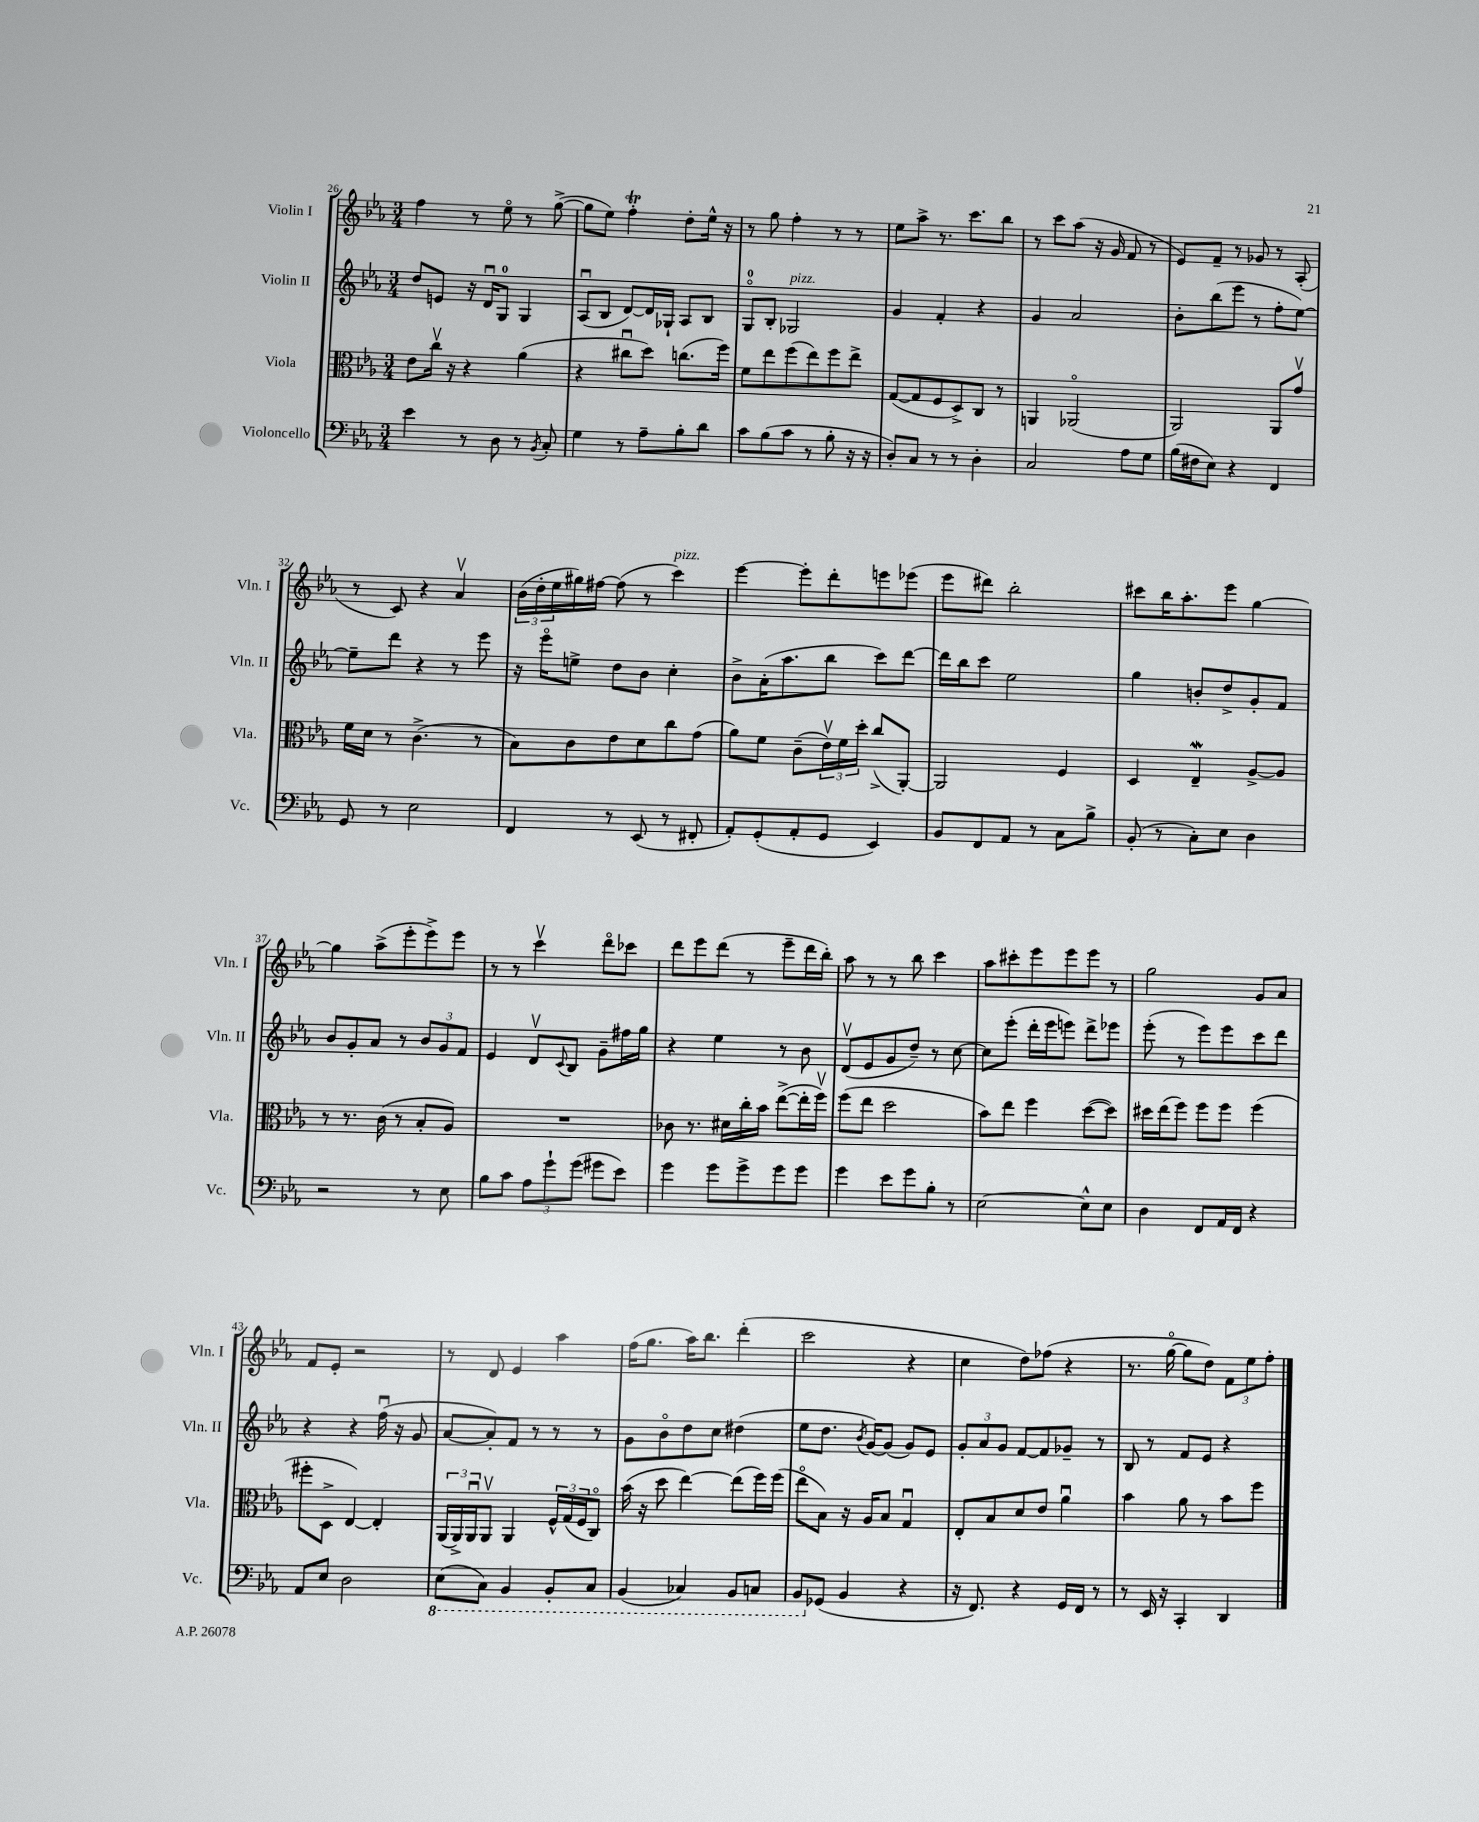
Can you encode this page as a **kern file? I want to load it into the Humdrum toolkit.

**kern	**kern	**kern	**kern
*staff4	*staff3	*staff2	*staff1
*clefF4	*clefC3	*clefG2	*clefG2
*k[b-e-a-]	*k[b-e-a-]	*k[b-e-a-]	*k[b-e-a-]
*M3/4	*M3/4	*M3/4	*M3/4
4e-	8e-	8dd	4ff
.	16ccv	8e	.
.	16r	.	.
8r	4r	16r	8r
.	.	16du	.
8D	.	8G	8ee-o
8r	(4a-	4G	8r
8qBB-	.	.	.
8C'	.	.	([8gg^
=	=	=	=
4G	4r	(8A-u	8gg]
.	.	8B-	8ee-)
8r	8cc#u	[8d)	4ff'
8A-~	8dd)	16d]	.
.	.	16G-`	.
8B-'	(8.cc	8A-	8dd'
8d	.	8B-	16ee-^^
.	16ff)	.	16r
=	=	=	=
8c	8f	8Go	8r
(8B-	8ee-	8B-'	8gg
8c	(8ff	2G-	4ff'
8r	8ee-)	.	.
8B-'	8ff	.	8r
16r	8ee-^	.	8r
16r	.	.	.
=	=	=	=
8D')	([8G	4g	8ee-
8C	8G]	.	8aa-^
8r	8F	4f'	8.r
8r	8D^)	.	.
.	.	.	8.ccc
4D'	8C	4r	.
.	8r	.	8bb-
=	=	=	=
2C	4AA	4g	8r
.	.	.	8ccc
.	(2AA-o	2a-	(8aa-
.	.	.	16r
.	.	.	16g
8A-	.	.	8f
8G	.	.	8r
=	=	=	=
(16B-	2AA-)	8b-'	8e-)
16F#	.	.	.
8E-)	.	(8bb-	8f~
4r	.	8eee-	8r
.	.	8r	8g-
4FF	8AA-	8ff'	8r
.	8gv	[8ee-)	(8A-'
=	=	=	=
8GG	16f	8ee-~]	8r
.	16d	.	.
8r	8r	8ddd	8c)
2E-	(4.c^	4r	4r
.	.	8r	4a-v
.	8r	8eee-	.
=	=	=	=
4FF	8B-)	16r	(24b-
.	.	.	24dd'
.	.	16eee-o	.
.	.	.	24ee-
.	8c	8ee^	16gg#)
.	.	.	[16ff#
8r	8e-	8dd	(8ff#]
(8EE-	8d	8b-	8r
8r	8cc	4cc'	4ccc)
8FF#'	(8g	.	.
=	=	=	=
8AA-')	8a-)	8b-^	[4eee-
(8GG'	8f	(16a-'	.
.	.	8.aa-	.
8AA-'	(8c~	.	8eee-']
8GG	24e-v)	8bb-	8ddd'
.	24f	.	.
.	24dd'	.	.
4EE-)	(8cc^	8ccc)	8eee
.	[8AA-')	[8ddd	(8eee-
=	=	=	=
8BB-	2AA-]	16ddd]	8eee-
.	.	16bb-	.
8FF	.	8ccc	8ddd#)
8AA-	.	2ee-	2bb-'
8r	.	.	.
8C	4F	.	.
8B-^	.	.	.
=	=	=	=
(8BB-'	4D	4gg	8ccc#
8r	.	.	16bb-
.	.	.	8.aa-'
8C')	4E-~	8b'	.
8E-	.	8dd^	8eee-
4D	[8A-^	8g'	[4gg
.	8A-]	8f	.
=	=	=	=
2r	8r	8b-	4gg]
.	8.r	8g'	.
.	.	8a-	(8aa-^
.	(16c	.	.
.	8r	8r	8eee-'
8r	8B-'	12b-	8eee-^)
.	.	12g	.
8E-	8A-)	.	8eee-
.	.	12f	.
=	=	=	=
8B-	2.r	4e-	8r
8c	.	.	8r
12A-	.	8dv	4cccv
12g`	.	.	.
.	.	8qqc	.
.	.	8B-	.
(12g	.	.	.
8g#	.	8g~	8dddo
8e-)	.	16ff#	8ccc-
.	.	16gg	.
=	=	=	=
4g	8c-	4r	8ddd
.	8.r	.	8eee-
8g	.	4ee-	(8ddd
.	16d#	.	.
8g^	16cc'	.	8r
.	16b-	.	.
8g	([8ee-^	8r	8eee-~
8g	16ee-']	8b-	16ddd
.	16ffv)	.	16bb-')
=	=	=	=
4g	(8ff	(8dv	8aa-
.	8ee-	8e-	8r
8e-	2dd	8g	8r
8g	.	8dd~)	8bb-
8B-'	.	8r	4ccc
8r	.	[8cc	.
=	=	=	=
[2E-	8b-)	8cc]	8aa-
.	8ee-	(8eee-'	8ccc#'
.	4ff	16ddd'	8eee-
.	.	16eee-	.
.	.	8eee)	8eee-
8E-^^]	([8dd	8ddd^	8eee-
8E-	8dd])	8eee-	8r
=	=	=	=
4D	16dd#	(8eee-'	2gg
.	(16ee-	.	.
.	8ff)	8r	.
8FF	8ff	8eee-)	.
16AA-	8ff	8eee-	.
16FF	.	.	.
4r	(4ff	8ccc	8g
.	.	8ddd	8a-
=	=	=	=
8AA-	8ff#'	4r	8f
8E-	8D^	.	8e-'
2D	[4E-)	4r	2r
.	4E-']	(16ffu	.
.	.	16r	.
.	.	8g	.
=	=	=	=
(8EE-	(24AA-	[8a-	8r
.	24AA-^)	.	.
.	24AA-u	.	.
8CC)	8AA-v	8a-'])	8d
4BBB-	4AA-	8f	4e-
.	.	8r	.
8BBB-'	24F^^	8r	4aa-
.	(24G	.	.
.	24F	.	.
8CC	8Co)	8r	.
=	=	=	=
(4BBB-	(16b-	8g	(16ff
.	16r	.	8.gg
.	8dd	8b-o	.
4CC-)	[4ee-)	8dd	16aa-)
.	.	.	8.bb-
.	.	8cc	.
8BBB-	(8ee-]	(4dd#	(4ddd'
8CC	16ff)	.	.
.	(16ff	.	.
=	=	=	=
8BBB-	8ee-o	8ee-	2ccc
(8GG-	8B-)	8.dd	.
4BB-	16r	.	.
.	.	8qb-	.
.	16A-	[16g)	.
.	8B-	(8g]	.
4r	4Gu	8g)	4r
.	.	8e-	.
=	=	=	=
16r	8E-'	12g'	4cc
8.FF)	.	.	.
.	.	12a-	.
.	8B-	.	.
.	.	12g	.
4r	8d	[8f	8dd)
.	8e-	8f]	(8ff-
16GG	4a-u	8g-~	4r
16FF	.	.	.
8r	.	8r	.
=	=	=	=
8r	4b-	8B-	8.r
16EE-	.	8r	.
16r	.	.	[16ggo
4CC'	8a-	8f	8gg]
.	8r	8e-	8dd)
4DD	8b-	4r	12f
.	.	.	12ee-
.	8ff	.	.
.	.	.	12ff'
==	==	==	==
*-	*-	*-	*-
